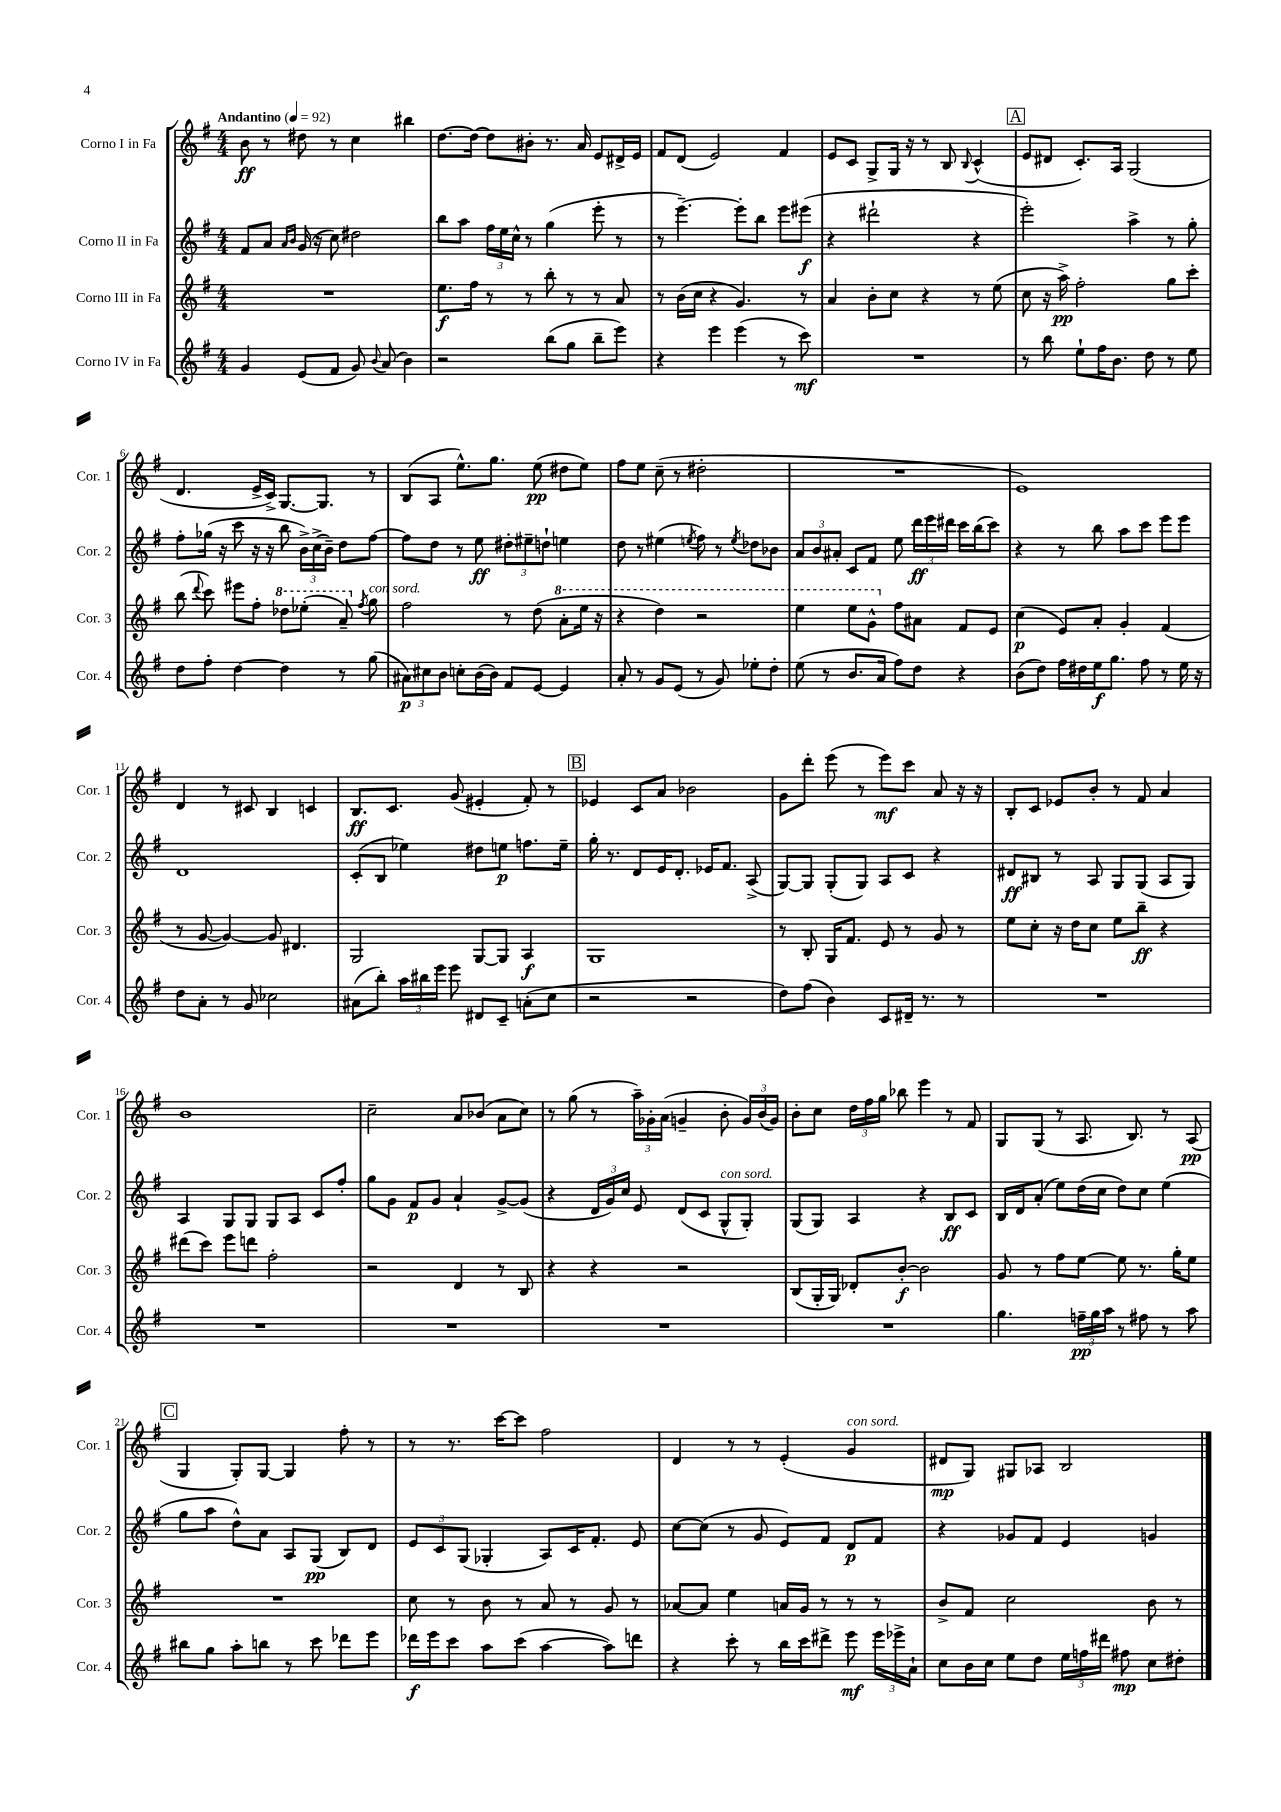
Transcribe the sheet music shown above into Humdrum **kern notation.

**kern	**kern	**kern	**kern
*staff4	*staff3	*staff2	*staff1
*clefG2	*clefG2	*clefG2	*clefG2
*k[f#]	*k[f#]	*k[f#]	*k[f#]
*M4/4	*M4/4	*M4/4	*M4/4
*MM92	*MM92	*MM92	*MM92
4g	1r	8f#	8b
.	.	8a	8r
.	.	16qqa	.
.	.	16qqb	.
(8e	.	(16g	8dd#
.	.	16r	.
8f#	.	8cc)	8r
8g)	.	2dd#	4cc
8qqb	.	.	.
(8a	.	.	.
4b)	.	.	4bb#
=	=	=	=
2r	8.ee	8bb	[8.dd
.	.	8aa	.
.	16ff#	.	16dd_
.	8r	24ff#	8dd]
.	.	24ee	.
.	.	24cc^^	.
.	8r	8r	8b#'
(8bb	8bb'	(4gg	8.r
8gg	8r	.	.
.	.	.	16a
8bb~	8r	8eee'	8e
8eee)	8a	8r	16d#^
.	.	.	16e
=	=	=	=
4r	8r	8r	8f#
.	(16b	[4.eee~)	(8d
.	16cc	.	.
4eee	4r	.	2e)
(4eee	4.g)	8eee']	.
.	.	8bb	.
8r	.	8eee	4f#
8ccc)	8r	(8eee#	.
=	=	=	=
1r	4a	4r	8e
.	.	.	8c
.	8b'	2ddd#`	8G^
.	8cc	.	16G
.	.	.	16r
.	4r	.	8r
.	.	.	8B
.	.	.	8qqB
.	8r	4r	(4c^^
.	(8ee	.	.
=	=	=	=
8r	8cc	2eee')	8e
8bb	16r	.	8d#
.	16aa^)	.	.
8ee`	2ff#'	.	8.c')
16ff#	.	.	.
8.b	.	.	16A
.	.	4aa^	(2G
8dd	.	.	.
8r	8gg	8r	.
8ee	8ccc'	8gg'	.
=	=	=	=
8dd	(8bb	8ff#'	4.d
.	8qqddd	.	.
8ff#'	8ccc)	(16gg-	.
.	.	16r	.
[4dd	8eee#	8ccc	.
.	8ff#'	16r	16e^
.	.	16r	16c^)
4dd]	8ddd-	8bb	[8.G
.	(8eee-'	24b^)	.
.	.	(24cc^	.
.	.	.	8.G]
.	.	24b~)	.
8r	8aa~)	8dd	.
.	8qff#	.	.
(8gg	8gg	[8ff#	8r
=	=	=	=
12a#)	2ff#	8ff#]	(8B
12cc#	.	.	.
.	.	8dd	8A
12b	.	.	.
8cc'	.	8r	8.ee^^)
(16b	.	8ee	.
16b)	.	.	8.gg
8f#	8r	12dd#'	.
.	.	12ee#~	.
[8e	(8dd	.	(8ee
.	.	12dd`	.
4e]	8aa'	4ee	8dd#
.	16eee	.	8ee)
.	16r	.	.
=	=	=	=
8a'	4r	8dd	8ff#
8r	.	8r	8ee
8g	4ddd)	(4ee#	(8cc~
(8e	.	.	8r
.	.	8qee	.
8r	2r	8ff#)	2dd#'
8g)	.	8r	.
.	.	8qee	.
8ee-'	.	8dd-	.
8dd'	.	8b-	.
=	=	=	=
(8ee	4eee	12a	1r
.	.	12b	.
8r	.	.	.
.	.	12a#'	.
8.b	8eee	8c	.
.	8gg^^	8f#	.
16a	.	.	.
8ff#)	8ff#	8ee	.
8dd	8a#	24ddd	.
.	.	24eee	.
.	.	24ddd#	.
4r	8f#	16ccc	.
.	.	(16bb	.
.	8e	8ccc)	.
=	=	=	=
(8b	(4cc	4r	1e)
8dd)	.	.	.
16ff#	8e)	8r	.
16dd#	.	.	.
16ee	8a'	8bb	.
8.gg	.	.	.
.	4g'	8aa	.
8ff#	.	8ccc	.
8r	(4f#	8eee	.
16ee	.	8eee	.
16r	.	.	.
=	=	=	=
8dd	8r	1d	4d
8a'	[8g	.	.
8r	4g_)	.	8r
8g	.	.	8c#
2cc-	8g]	.	4B
.	4.d#	.	.
.	.	.	4c
=	=	=	=
(8a#	2G	(8c'	8.B
8bb')	.	8B	.
.	.	.	8.c
24aa	.	4ee-)	.
24bb#	.	.	.
24eee	.	.	.
8eee	.	.	(8g
8d#	[8G	8dd#	4e#'
8c~	8G]	8ee	.
(8a'	4A	8.ff	8f#')
8cc	.	.	8r
.	.	16ee~	.
=	=	=	=
2r	1G	16gg'	4e-
.	.	8.r	.
.	.	8d	8c
.	.	16e	8a
.	.	8.d'	.
2r	.	.	2b-
.	.	16e-	.
.	.	8.f#	.
.	.	(8A^	.
=	=	=	=
8dd)	8r	[8G)	8g
(8ff#	8B'	8G]	8ddd'
4b)	16G	(8G'	(8eee
.	8.f#	.	.
.	.	8G)	8r
8c	8e	8A	8eee)
16d#~	8r	8c	8ccc
8.r	.	.	.
.	8g	4r	8a
8r	8r	.	16r
.	.	.	16r
=	=	=	=
1r	8ee	8d#	8B'
.	8cc'	8B#	8c
.	16r	8r	8e-
.	16dd	.	.
.	8cc	8A	8b'
.	8ee	8G	8r
.	8bb~	(8G	8f#
.	4r	8A	4a
.	.	8G)	.
=	=	=	=
1r	(8ddd#	4A	1b
.	8ccc)	.	.
.	8eee	8G	.
.	8ddd	8G	.
.	2ff#'	8G	.
.	.	8A	.
.	.	8c	.
.	.	8ff#'	.
=	=	=	=
1r	2r	8gg	2cc~
.	.	8g	.
.	.	8f#	.
.	.	8g	.
.	4d	4a`	8a
.	.	.	(8b-
.	8r	[8g^	8a
.	8B	(8g]	8cc)
=	=	=	=
1r	4r	4r	8r
.	.	.	(8gg
.	4r	24d	8r
.	.	24g)	.
.	.	24cc	.
.	.	8e	24aa~)
.	.	.	24g-'
.	.	.	(24a
.	2r	(8d	4g~
.	.	8c	.
.	.	8G^^	8b'
.	.	8G')	24g)
.	.	.	(24b
.	.	.	24g)
=	=	=	=
1r	(8B	(8G	8b'
.	16G'	8G)	8cc
.	16G)	.	.
.	8d-'	4A	24dd
.	.	.	24ff#
.	.	.	24gg
.	[8b'	.	8bb-
.	2b]	4r	4eee
.	.	8B	8r
.	.	8c	8f#
=	=	=	=
4.gg	8g	16B	8G
.	.	16d	.
.	8r	(8a'	(8G
.	8ff#	8ee)	8r
24ff~	[8ee	(16dd	8.A
24gg	.	.	.
.	.	16cc	.
24aa	.	.	.
8r	8ee]	8dd)	.
.	.	.	8.B)
8ff#	8.r	8cc	.
8r	.	(4ee	8r
.	16gg'	.	.
8aa	8ee	.	(8A
=	=	=	=
8bb#	1r	8gg	4G
8gg	.	8aa	.
8aa'	.	8dd^^)	8G')
8bb	.	8a	[8G
8r	.	8A	4G]
8ccc	.	(8G	.
8ddd-	.	8B)	8ff#'
8eee	.	8d	8r
=	=	=	=
16ddd-	8cc	12e	8r
16eee	.	.	.
.	.	12c	.
8ccc	8r	.	8.r
.	.	(12G	.
8aa	8b	4G-'	.
.	.	.	[16ccc
(8ccc	8r	.	8ccc]
[4aa	8a	8A)	2ff#
.	8r	16c	.
.	.	8.f#'	.
8aa])	8g	.	.
8ddd	8r	8e	.
=	=	=	=
4r	[8a-	[8cc	4d
.	8a-]	(8cc]	.
8ccc'	4ee	8r	8r
8r	.	8g	8r
16bb	16a	8e)	(4e'
16ccc	16g	.	.
8ddd#^	8r	8f#	.
8eee	8r	8d	4g
24eee	8r	8f#	.
24eee-^	.	.	.
24a`	.	.	.
=	=	=	=
8cc	8b^	4r	8d#
16b	8f#	.	8G)
16cc	.	.	.
8ee	2cc	8g-	8G#
8dd	.	8f#	8A-
24ee	.	4e	2B
24ff	.	.	.
24ddd#	.	.	.
8ff#	.	.	.
8cc	8b	4g	.
8dd#'	8r	.	.
==	==	==	==
*-	*-	*-	*-
